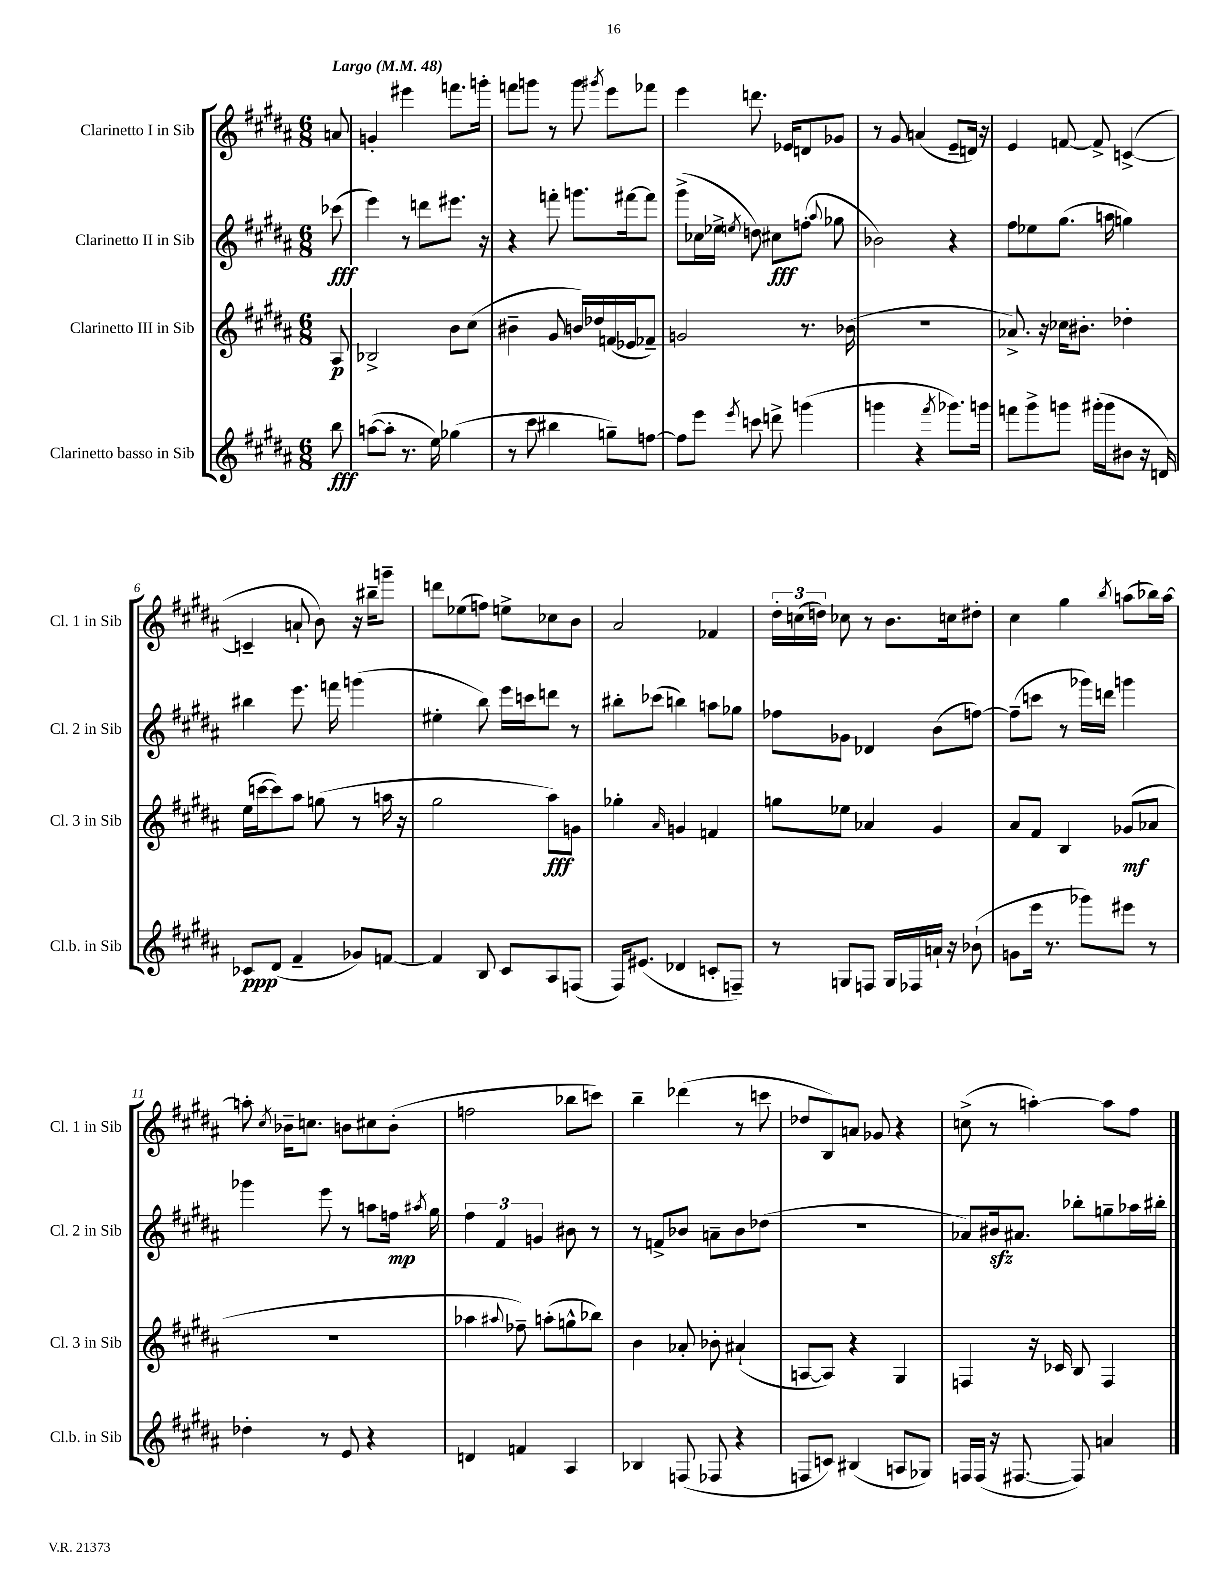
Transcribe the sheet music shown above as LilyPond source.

<<
\new StaffGroup <<
\new Staff = "s0" \with { instrumentName = "Clarinetto I in Sib" shortInstrumentName = "Cl. 1 in Sib" } {
    \clef treble \key b \major \numericTimeSignature \time 6/8 \partial 8 \tempo "Largo" 4 = 48
    \autoBeamOff a'8 |
    g'4-. eis'''4 f'''8.[ g'''16]-. |
    f'''8[ g'''8] r8 g'''8 \acciaccatura { gis'''8 } e'''8[ fes'''8] |
    e'''4 d'''8. ees'16[ d'8 ges'8] |
    r8 gis'8 a'4( e'8[-- d'16]) r16 |
    e'4 f'8~ f'8-> c'4~->( |
    c'4-- a'8-! b'8) r16 bis''16[-- g'''8]-- |
    d'''8[ ees''8( f''8]) e''8[-> ces''8 b'8] |
    ais'2 fes'4 |
    \tuplet 3/2 { dis''16[-. c''16( d''16]) } ces''8 r8 b'8.[ c''16 dis''8]-. |
    cis''4 gis''4 \acciaccatura { b''8 } a''8[( bes''16) a''16]~ |
    a''8-. \acciaccatura { cis''8 } bes'16[-- c''8.] b'8[ cis''8 b'8]-.( |
    f''2 bes''8[ c'''8]) |
    b''4-- des'''4( r8 c'''8 |
    des''8[ b8) a'8] ges'8 r4 |
    c''8->( r8 a''4~-.) a''8[ fis''8] \bar "|." |
}
\new Staff = "s1" \with { instrumentName = "Clarinetto II in Sib" shortInstrumentName = "Cl. 2 in Sib" } {
    \clef treble \key b \major \numericTimeSignature \time 6/8 \partial 8
    \autoBeamOff ces'''8\fff( |
    e'''4) r8 d'''8[ eis'''8.] r16 |
    r4 f'''8-. g'''8.[ fis'''16~ fis'''8] |
    gis'''8[->( ces''16 ees''16]-> \acciaccatura { e''8 } d''8) cis''8[\fff f''8]-.( \appoggiatura { ais''8 } ges''8 |
    bes'2) r4 |
    fis''8[ ees''8 gis''8.]( a''16 g''4) |
    bis''4 e'''8. f'''16 g'''4( |
    eis''4-. b''8) e'''16[ c'''16 d'''8] r8 |
    bis''8[-. ces'''8]( b''4) a''8[ ges''8] |
    fes''8[ ges'8] des'4 b'8[( f''8]~) |
    f''8[--( c'''8] r8 ges'''16[) d'''16] g'''4 |
    ges'''4 e'''8 r8 a''8[ f''16]\mp \acciaccatura { ais''8 } gis''16 |
    \tuplet 3/2 { fis''4 fis'4 g'4 } bis'8 r8 |
    r8 f'8[-> bes'8] a'8[-- bes'8 des''8]( |
    R2. |
    aes'8[) bis'16\sfz ais'8.] bes''8[-. g''8-- aes''16 bis''16]-. \bar "|." |
}
\new Staff = "s2" \with { instrumentName = "Clarinetto III in Sib" shortInstrumentName = "Cl. 3 in Sib" } {
    \clef treble \key b \major \numericTimeSignature \time 6/8 \partial 8
    \autoBeamOff ais8\p |
    bes2-> b'8[ cis''8]( |
    bis'4-- gis'8 b'16[) des''16 f'16( ees'16 fes'8]--) |
    g'2 r8. bes'16( |
    R2. |
    aes'8.->) r16 ces''16[ bis'8.]-. des''4-. |
    e''16[( c'''16~ c'''8) ais''8] g''8( r8 a''16 r16 |
    gis''2 ais''8[\fff) g'8] |
    ges''4-. \grace { ais'16 } g'4 f'4 |
    g''8[ ees''8] aes'4 gis'4 |
    ais'8[ fis'8] b4 ges'8[\mf( aes'8] |
    R2. |
    aes''4 \appoggiatura { ais''8 } fes''8--) a''8[-.( g''8-^ bes''8]) |
    b'4 aes'8-. bes'8-. ais'4-!( |
    a8[~ a8]) r4 gis4 |
    f4 r16 ces'16 b8 f4 \bar "|." |
}
\new Staff = "s3" \with { instrumentName = "Clarinetto basso in Sib" shortInstrumentName = "Cl.b. in Sib" } {
    \clef treble \key b \major \numericTimeSignature \time 6/8 \partial 8
    \autoBeamOff b''8\fff |
    a''8[~( a''8]-. r8. e''16) ges''4( |
    r8 cis'''8 bis''4 g''8[--) f''8]~ |
    f''8[ e'''8] \acciaccatura { e'''8 } c'''8 d'''8-> g'''4( |
    g'''4 r4 \acciaccatura { fis'''8 } ges'''8.[) g'''16] |
    f'''8[ gis'''8-> g'''8] gis'''16[-.( gis'''16 bis'8] r16 d'16) |
    ces'8[\ppp dis'8]( fis'4-- ges'8[) f'8]~ |
    f'4 b8 cis'8[ ais8 f8]( |
    fis16[) eis'8.]( des'4 c'8[-. f8]--) |
    r8 g8[ f8] g16[ fes16 a'16]-! r16 bes'8-!( |
    g'8[ e'''16] r8. ges'''8[) eis'''8] r8 |
    des''4-. r8 e'8 r4 |
    d'4 f'4 ais4 |
    bes4 f8( fes8 r4 |
    f8[ c'8]) bis4( a8[ ges8]) |
    f16[ f16]( r16 fis8.~ fis8) a'4 \bar "|." |
}
>>
>>
